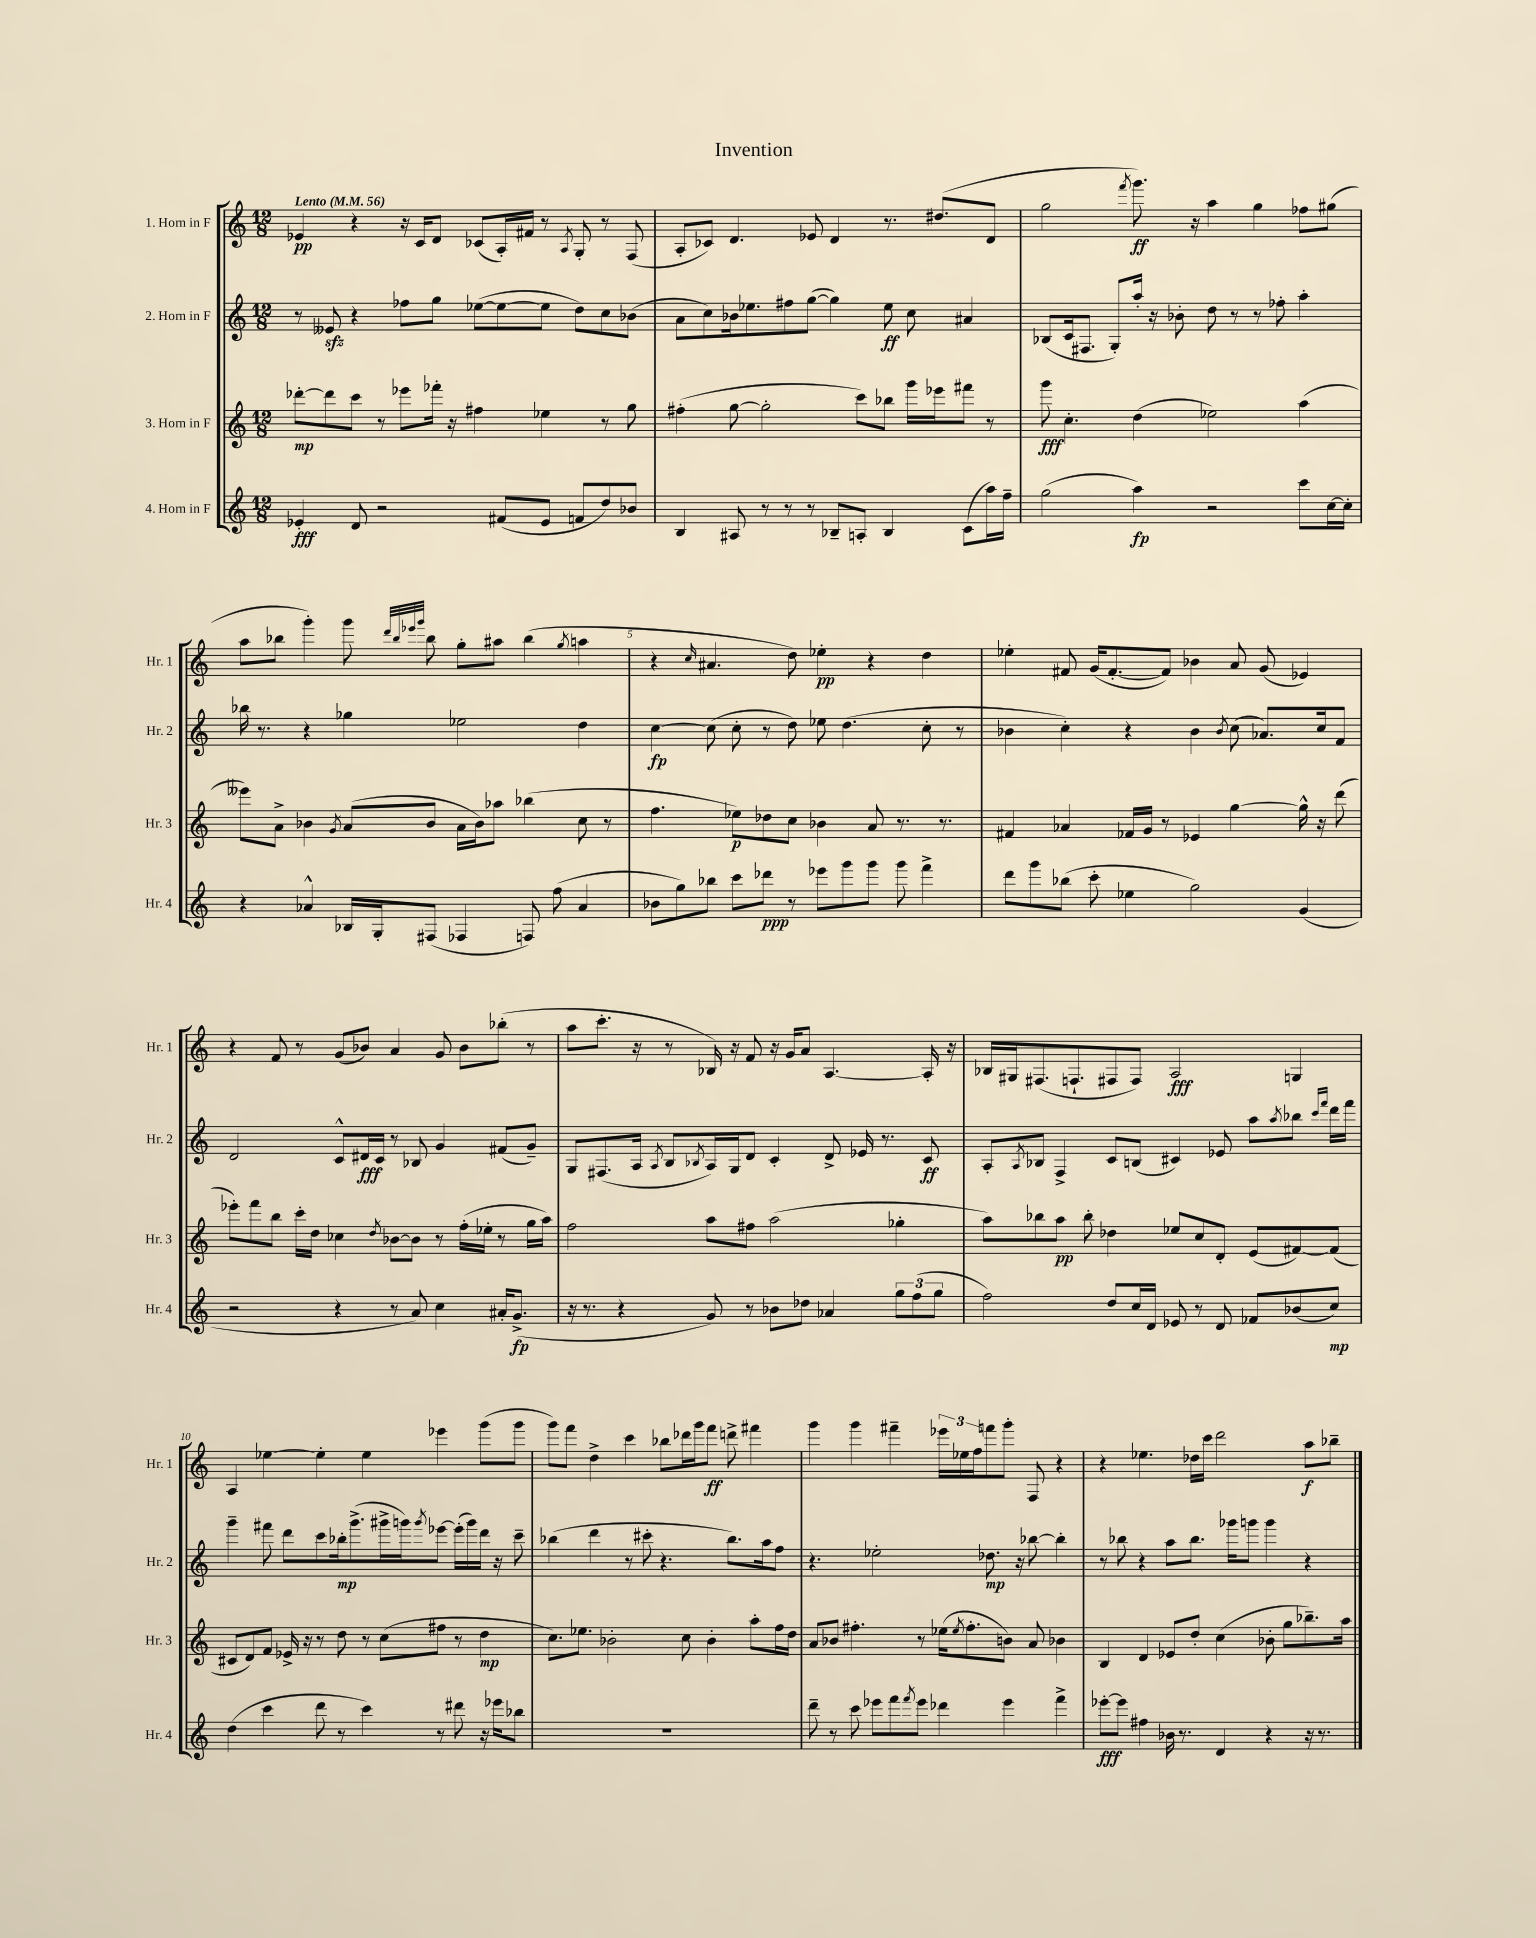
\header { title = "Invention" }
<<
\new StaffGroup <<
\new Staff = "s0" \with { instrumentName = "1. Horn in F" shortInstrumentName = "Hr. 1" } {
    \clef treble \key c \major \numericTimeSignature \time 12/8 \tempo "Lento" 4 = 56
    ees'4\pp r4 r16 c'16 d'8 ces'8( a16-.) fis'16 r8 \acciaccatura { a8 } g8-. r8 f8( |
    a8-. ces'8) d'4. ees'8 d'4 r8. dis''8.( d'8 |
    g''2 \acciaccatura { f'''8 } g'''8.\ff) r16 a''4 g''4 fes''8 gis''8( |
    a''8 bes''8 g'''4-.) g'''8 \grace { d'''32 bes''32 ees'''32 g'''32 } bes''8 g''8-. ais''8 bes''4( \acciaccatura { g''8 } a''4 |
    r4 \grace { c''16 } ais'4. d''8) ees''4-.\pp r4 d''4 |
    ees''4-. fis'8 g'16( fis'8.~-. fis'8) bes'4 a'8 g'8( ees'4) |
    r4 f'8 r8 g'8( bes'8) a'4 g'8 bes'8 bes''8-.( r8 |
    a''8 c'''8.-. r16 r8 bes16) r16 f'8 r16 g'16 a'8 a4.~ a16-. r16 |
    bes16 gis16 fis8.( f8.-! fis8 fis8) a2\fff g4 |
    a4 ees''4~ ees''4-. ees''4 ees'''4 g'''8( g'''8 |
    g'''8) f'''8 d''4-> c'''4 bes''8 des'''16 g'''16 f'''8\ff d'''8-> fis'''4 |
    g'''4 g'''4 fis'''4-- \tuplet 3/2 { ees'''16 ees''16 f''16 } f'''8 g'''8-. f8 r4 |
    r4 ees''4. des''16 c'''16 d'''2 a''8\f bes''8-- \bar "|." |
}
\new Staff = "s1" \with { instrumentName = "2. Horn in F" shortInstrumentName = "Hr. 2" } {
    \clef treble \key c \major \numericTimeSignature \time 12/8
    r8 eeses'8\sfz r4 fes''8 g''8 ees''8~( ees''8~ ees''8 d''8) c''8 bes'8( |
    a'8 c''8) bes'16 ees''8. fis''8 g''8~( g''4) ees''8\ff c''8 ais'4 |
    bes8( c'16 fis8. g8-.) a''16-. r16 bes'8-. d''8 r8 r8 fes''8-. a''4-. |
    bes''16 r8. r4 ges''4 ees''2 d''4 |
    c''4~\fp c''8( c''8-. r8 d''8) ees''8 d''4.( c''8-. r8 |
    bes'4 c''4-.) r4 bes'4 \acciaccatura { bes'8 } c''8( aes'8.) c''16 f'8 |
    d'2 c'8-^ dis'16\fff c'16 r8 bes8 g'4 fis'8( g'8--) |
    g8 fis8.( a16 \acciaccatura { a8 } b8 \acciaccatura { bes8 } a16) g16 d'8 c'4-. d'8-> ees'16 r8. c'8\ff |
    a8-. \acciaccatura { a8 } bes8 f4-> c'8 b8( cis'4) ees'8 a''8 \acciaccatura { a''8 } bes''8 \grace { c'''16 f'''16 } d'''16 f'''16 |
    g'''4-- fis'''8 d'''8 c'''8 bes''16-.\mp g'''8.->( gis'''16-> g'''16) \acciaccatura { g'''8 } ees'''8~ ees'''16-.( g'''16) d'''16 r16 c'''8-- |
    bes''4( d'''4 r8 cis'''8-. r4. bes''8.) a''16 f''8 |
    r4. ees''2-. des''8.\mp r16 bes''8~ bes''4-. |
    r8 bes''8 r4 a''8 bes''8. ges'''16 g'''8 g'''4 r4 \bar "|." |
}
\new Staff = "s2" \with { instrumentName = "3. Horn in F" shortInstrumentName = "Hr. 3" } {
    \clef treble \key c \major \numericTimeSignature \time 12/8
    des'''8~-.\mp des'''8 c'''8 r8 ees'''8 fes'''16-. r16 fis''4 ees''4 r8 g''8 |
    fis''4-.( g''8~ g''2-. c'''8) bes''8 g'''16 ees'''16 fis'''8 r8 |
    g'''8\fff c''4.-. d''4( ees''2) a''4( |
    eeses'''8) a'8-> bes'4 \acciaccatura { g'8 } a'8( bes'8 a'16 bes'16) aes''8 bes''4( c''8 r8 |
    f''4. ees''8\p) des''8 c''8 bes'4 a'8 r8. r8. |
    fis'4 aes'4 fes'16 g'16 r8 ees'4 g''4~ g''16-^ r16 d'''8( |
    ees'''8-.) f'''8 b''8 c'''16-. d''16 ces''4 \acciaccatura { d''8 } bes'8~ bes'8 r8 f''16-.( ees''16-. r8 g''16 a''16) |
    f''2 a''8 fis''8 a''2( ges''4-. |
    a''8) bes''8 a''8\pp bes''8-. des''4 ees''8 c''8 d'8-. e'8( fis'8~) fis'8( |
    cis'8 d'8) f'8 ees'16-> r16 r8 d''8 r8 c''8( fis''8 r8 d''4\mp |
    c''8.) ees''8. bes'2-. c''8 bes'4-. a''8-. f''16 d''16 |
    a'8 bes'8 fis''4.-. r8 ees''16( \acciaccatura { ees''8 } fis''8.-. b'8) a'8 bes'4 |
    b4 d'4 ees'8 d''8-. c''4( bes'8-. g''8 bes''8.--) a''16 \bar "|." |
}
\new Staff = "s3" \with { instrumentName = "4. Horn in F" shortInstrumentName = "Hr. 4" } {
    \clef treble \key c \major \numericTimeSignature \time 12/8
    ees'4-.\fff d'8 r2 fis'8( ees'8 f'8 d''8) bes'8 |
    b4 ais8 r8 r8 r8 bes8-- a8-. bes4 c'8( a''16) f''16-- |
    g''2( a''4\fp) r2 c'''8 c''16~ c''16-. |
    r4 aes'4-^ bes16 g16-. fis8( fes4 f8) f''8( aes'4 |
    bes'8 g''8) bes''8 c'''8 des'''8\ppp r8 ees'''8 g'''8 g'''8 g'''8 f'''4-> |
    d'''8 g'''8 bes''8( c'''8-. ees''4 g''2) g'4( |
    r2 r4 r8 a'8) c''4 ais'16-. g'8.->\fp( |
    r16 r8. r4 g'8) r8 bes'8 des''8 aes'4 \tuplet 3/2 { g''8 f''8( g''8 } |
    f''2) d''8 c''16 d'16 ees'8 r8 d'8 fes'8 bes'8( c''8\mp) |
    d''4( c'''4 d'''8 r8 c'''4) r8 dis'''8 r16 ees'''16 bes''8 |
    R1. |
    d'''8-- r8 c'''8 ees'''8 f'''8 \acciaccatura { f'''8 } ees'''8 des'''4 ees'''4 f'''4-> |
    ees'''8~-.\fff ees'''8 fis''4 bes'16 r8. d'4 r4 r16 r8. \bar "|." |
}
>>
>>
\layout { \context { \Score \override BarNumber.break-visibility = ##(#f #t #t) barNumberVisibility = #(every-nth-bar-number-visible 5) } }
